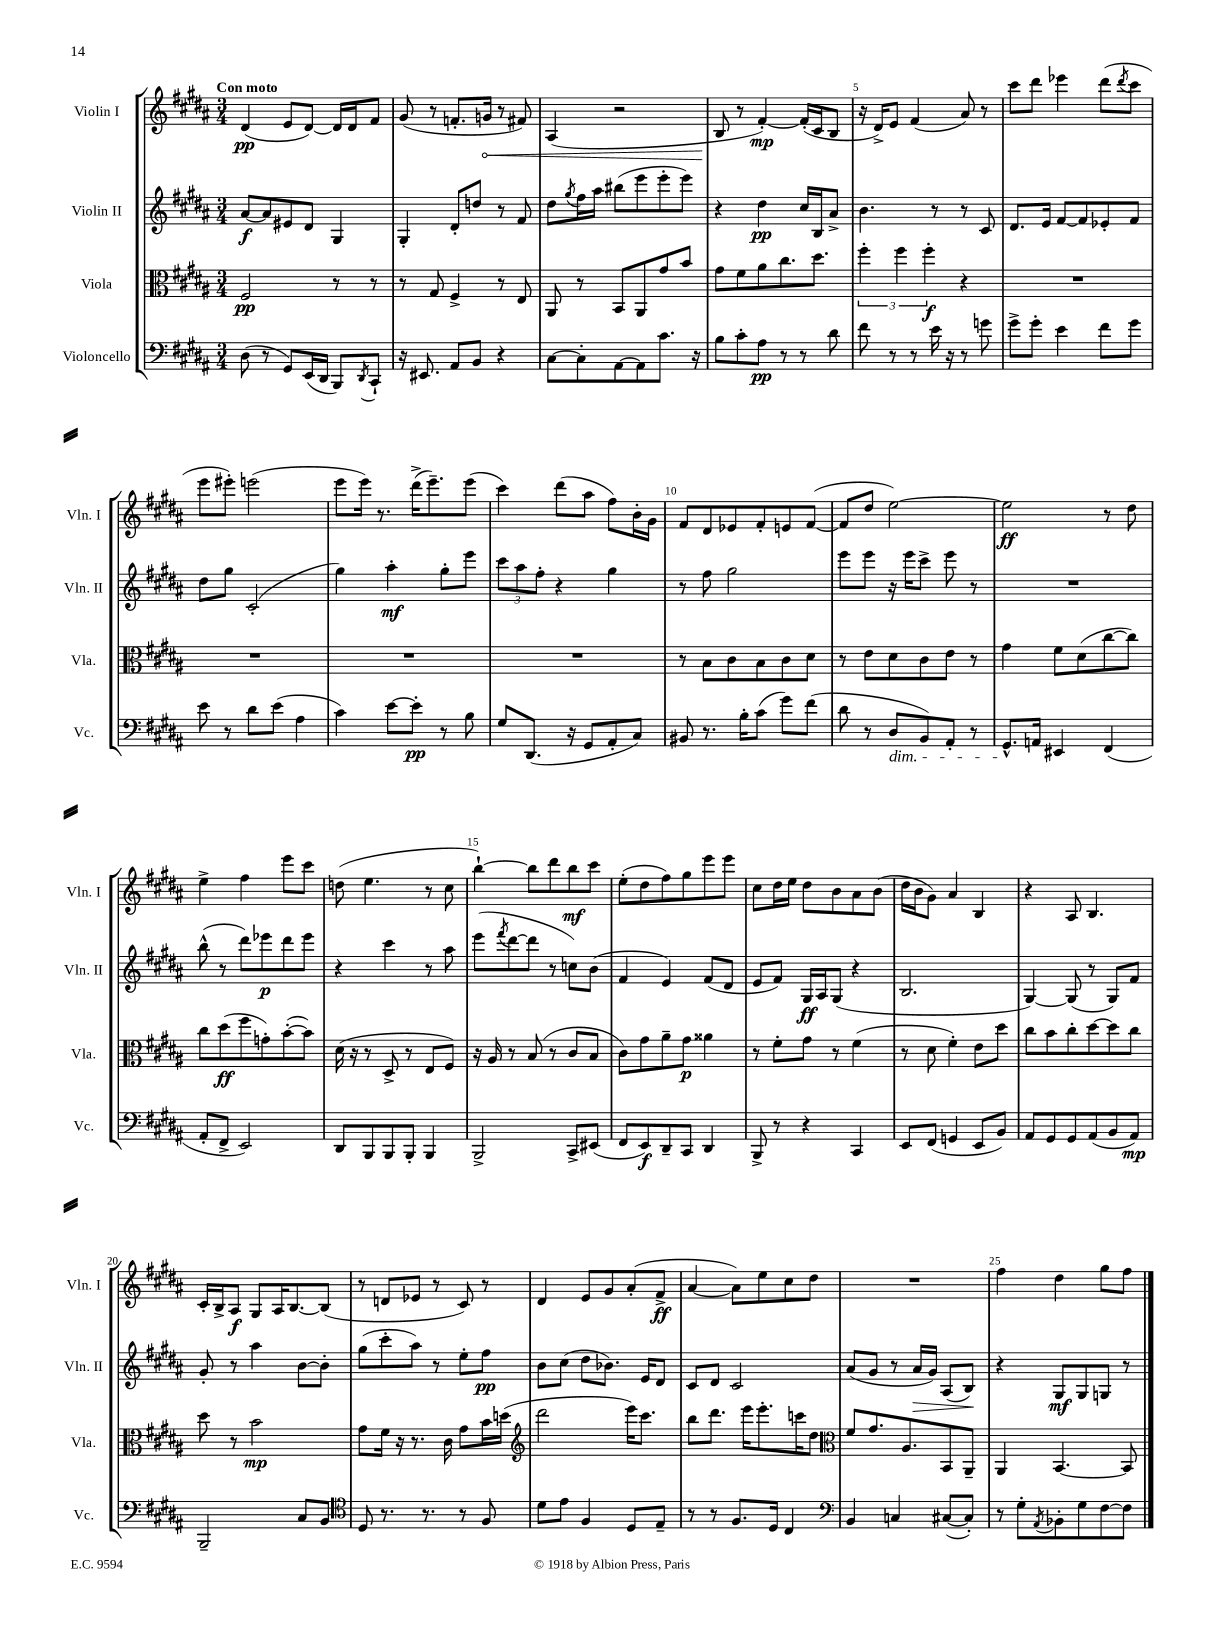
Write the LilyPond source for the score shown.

<<
\new StaffGroup <<
\new Staff = "s0" \with { instrumentName = "Violin I" shortInstrumentName = "Vln. I" } {
    \clef treble \key b \major \numericTimeSignature \time 3/4 \tempo "Con moto"
    dis'4\pp( e'8 dis'8~) dis'16 dis'16 fis'8 |
    gis'8( r8 f'8.-. \once \override Hairpin.circled-tip = ##t g'16\< r8 fis'8) |
    ais4( r2 |
    b8\! r8 fis'4~-.\mp) fis'16-.( cis'16 b8 |
    r16 dis'16->) e'8 fis'4( ais'8) r8 |
    cis'''8 dis'''8 ees'''4 dis'''8( \acciaccatura { dis'''8 } cis'''8 |
    e'''8 eis'''8-.) e'''2( |
    e'''8 e'''16) r8. dis'''16->( e'''8.--) e'''8( |
    cis'''4) dis'''8( ais''8 fis''8) b'16-. gis'16 |
    fis'8 dis'8 ees'8 fis'8-. e'8 fis'8~( |
    fis'8 dis''8 e''2~) |
    e''2\ff r8 dis''8 |
    e''4-> fis''4 e'''8 cis'''8 |
    d''8( e''4. r8 cis''8 |
    b''4~-!) b''8 dis'''8 b''8\mf cis'''8 |
    e''8-.( dis''8 fis''8) gis''8 e'''8 e'''8 |
    cis''8 dis''16 e''16 dis''8 b'8 ais'8 b'8( |
    dis''16 b'16 gis'8) ais'4 b4 |
    r4 ais8 b4. |
    cis'16-. b16-> ais8\f gis8 ais16 b8.~ b8( |
    r8 d'8 ees'8 r8 cis'8) r8 |
    dis'4 e'8 gis'8 ais'8-.( fis'8->\ff |
    ais'4~ ais'8) e''8 cis''8 dis''8 |
    R2. |
    fis''4 dis''4 gis''8 fis''8 \bar "|." |
}
\new Staff = "s1" \with { instrumentName = "Violin II" shortInstrumentName = "Vln. II" } {
    \clef treble \key b \major \numericTimeSignature \time 3/4
    ais'8~\f ais'8 eis'8 dis'8 gis4 |
    gis4-. dis'8-. d''8 r8 fis'8 |
    dis''8 \acciaccatura { gis''8 } fis''16 ais''16 bis''8( e'''8 e'''8-. e'''8) |
    r4 dis''4\pp cis''16 b16 ais'8-> |
    b'4. r8 r8 cis'8 |
    dis'8. e'16 fis'8~ fis'8 ees'8-. fis'8 |
    dis''8 gis''8 cis'2-.( |
    gis''4) ais''4-.\mf gis''8-. e'''8 |
    \tuplet 3/2 { cis'''8 ais''8 fis''8-. } r4 gis''4 |
    r8 fis''8 gis''2 |
    e'''8 e'''8 r16 e'''16 cis'''8-> e'''8 r8 |
    R2. |
    b''8-^( r8 dis'''8) ees'''8\p dis'''8 ees'''8 |
    r4 cis'''4 r8 ais''8 |
    e'''8( \acciaccatura { fis'''8 } dis'''8~ dis'''8 r8 c''8) b'8( |
    fis'4 e'4) fis'8( dis'8 |
    e'8 fis'8) gis16\ff ais16 gis8( r4 |
    b2. |
    gis4~) gis8( r8 gis8) fis'8 |
    gis'8-. r8 ais''4 b'8~ b'8-. |
    gis''8( cis'''8-. ais''8) r8 e''8-. fis''8\pp |
    b'8 cis''8( dis''8 bes'8.) e'16 dis'8 |
    cis'8 dis'8 cis'2 |
    ais'8( gis'8 r8 ais'16\> gis'16) ais8( b8\!) |
    r4 gis8\mf gis8 g8 r8 \bar "|." |
}
\new Staff = "s2" \with { instrumentName = "Viola" shortInstrumentName = "Vla." } {
    \clef alto \key b \major \numericTimeSignature \time 3/4
    fis2\pp r8 r8 |
    r8 gis8 fis4-> r8 e8 |
    ais,8 r8 b,8 ais,8 gis'8 b'8 |
    gis'8 fis'8 ais'8 cis''8. dis''8. |
    \tuplet 3/2 { fis''4-. fis''4 fis''4-.\f } r4 |
    R2. |
    R2. |
    R2. |
    R2. |
    r8 b8 cis'8 b8 cis'8 dis'8 |
    r8 e'8 dis'8 cis'8 e'8 r8 |
    gis'4 fis'8 dis'8( cis''8~ cis''8) |
    cis''8 dis''8\ff( fis''8 g'8-.) b'8~-.( b'8) |
    dis'16( r16 r8 dis8-> r8 e8 fis8) |
    r16 ais16 r8 b8( r8 cis'8 b8 |
    cis'8) gis'8 ais'8-- gis'8\p aisis'4 |
    r8 fis'8-. gis'8 r8 fis'4( |
    r8 dis'8 fis'4-.) e'8 dis''8 |
    cis''8 b'8 cis''8-. dis''8~ dis''8 cis''8 |
    dis''8 r8 b'2\mp |
    gis'8 fis'16 r16 r8. cis'16 gis'8 b'16 d''16( |
    \clef treble dis'''2 e'''16) cis'''8. |
    b''8 dis'''8. e'''16 e'''8.-. c'''16 dis''8 |
    \clef alto fis'8 gis'8. ais8. b,8 ais,8-- |
    ais,4 b,4.~ b,8 \bar "|." |
}
\new Staff = "s3" \with { instrumentName = "Violoncello" shortInstrumentName = "Vc." } {
    \clef bass \key b \major \numericTimeSignature \time 3/4
    dis8( r8 gis,8) e,16( dis,16 b,,8) \acciaccatura { dis,8 } cis,8-! |
    r16 eis,8. ais,8 b,8 r4 |
    cis8~ cis8-. ais,8~ ais,8 cis'8. r16 |
    b8 cis'8-. ais8\pp r8 r8 dis'8 |
    fis'8 r8 r8 e'16 r16 r8 g'8 |
    gis'8-> gis'8-. e'4 fis'8 gis'8 |
    e'8 r8 dis'8 e'8( ais4 |
    cis'4) e'8~ e'8-.\pp r8 b8 |
    gis8 dis,8.( r16 gis,8 ais,8-. cis8) |
    bis,8 r8. b16-. cis'8( gis'8) fis'8( |
    dis'8 r8 dis8\dim b,8) ais,8-. r8 |
    gis,8.-^\! a,16 eis,4 fis,4( |
    ais,8-. fis,8-> e,2) |
    dis,8 b,,8 b,,8 b,,8-. b,,4 |
    b,,2-> cis,8-> eis,8( |
    fis,8 e,8\f) dis,8-- cis,8 dis,4 |
    b,,8-> r8 r4 cis,4 |
    e,8 fis,8( g,4 e,8 b,8) |
    ais,8 gis,8 gis,8 ais,8( b,8 ais,8\mp) |
    b,,2-- cis8 b,8 |
    \clef tenor dis8 r8. r8. r8 fis8 |
    dis'8 e'8 fis4 dis8 e8-- |
    r8 r8 fis8. dis16 cis4 |
    \clef bass b,4 c4 cis8~( cis8-.) |
    r8 gis8-. \acciaccatura { ais,8 } bes,8-. gis8 fis8~ fis8 \bar "|." |
}
>>
>>
\layout { \context { \Score \override BarNumber.break-visibility = ##(#f #t #t) barNumberVisibility = #(every-nth-bar-number-visible 5) } }
